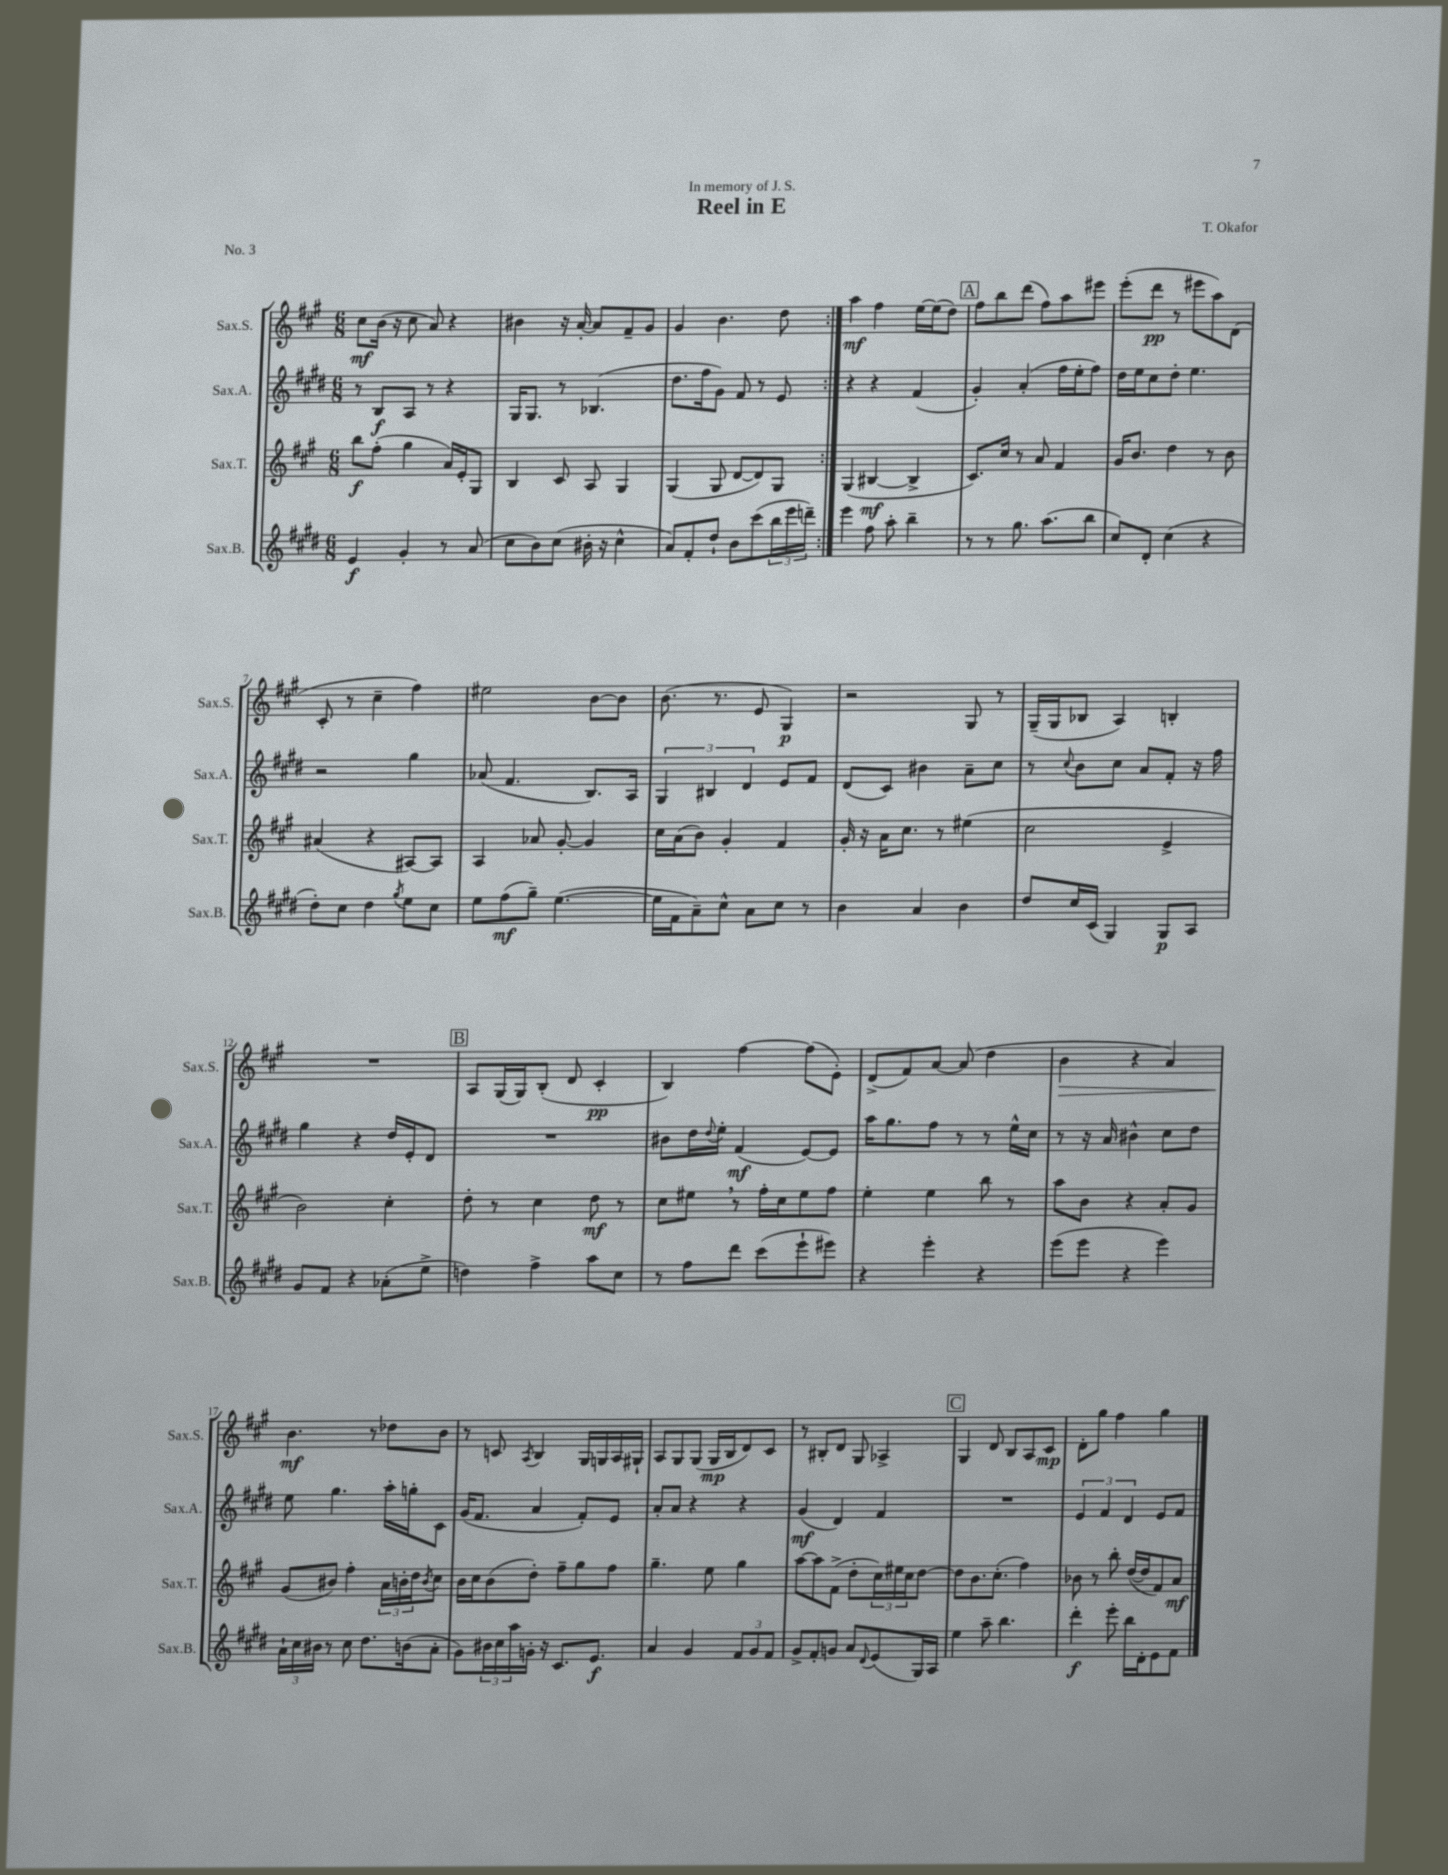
\header { title = "Reel in E" composer = "T. Okafor" dedication = "In memory of J. S." piece = "No. 3" }
<<
\new StaffGroup <<
\new Staff = "s0" \with { instrumentName = "Sax.S." shortInstrumentName = "Sax.S." } {
    \clef treble \key a \major \numericTimeSignature \time 6/8
    \repeat volta 2 { cis''8\mf b'16( r16 cis''8 a'8) r4 |
    bis'4 r16 a'16~-. a'8 fis'8-- gis'8 |
    gis'4 b'4. d''8 | }
    a''4\mf fis''4 e''16~ e''16( d''8) |
    \mark \markup { \box "A" } fis''8 b''8 d'''8( fis''8) a''8 eis'''8 |
    e'''8-.( d'''8\pp r8 eis'''8 a''8) d'8( |
    cis'8-. r8 cis''4-- fis''4) |
    eis''2 b'8~ b'8 |
    b'8.( r8. e'8 gis4\p) |
    r2 gis8 r8 |
    gis16--( gis16 bes8 a4) b4-. |
    R2. |
    \mark \markup { \box "B" } a8 gis16( gis16) b8-.( d'8 cis'4-.\pp |
    b4) fis''4~ fis''8( e'8-.) |
    d'8->( fis'8) a'8~ a'8( d''4 |
    b'4\> r4 a'4) |
    b'4.\mf\! r8 des''8 b'8 |
    r8 c'8 \acciaccatura { a8 } b4 gis16 g16 a16 gis16-! |
    a8 gis8 gis8( gis16\mp b16 d'8) cis'8 |
    r8 bis8-. d'8 gis8 aes4-> |
    \mark \markup { \box "C" } gis4 d'8 b8 a8 cis'8\mp |
    d'8-. gis''8 fis''4 gis''4 \bar "|." |
}
\new Staff = "s1" \with { instrumentName = "Sax.A." shortInstrumentName = "Sax.A." } {
    \clef treble \key e \major \numericTimeSignature \time 6/8
    \repeat volta 2 { r8 b8\f a8 r8 r4 |
    gis16 gis8. r8 bes4.( |
    dis''8. fis''16 gis'8) fis'8 r8 e'8 | }
    r4 r4 fis'4( |
    \mark \markup { \box "A" } gis'4-.) a'4-.( fis''16 e''16-. fis''8) |
    dis''16 e''16 cis''8 dis''8-. e''4. |
    r2 gis''4 |
    aes'8( fis'4. b8.) a16 |
    \tuplet 3/2 { gis4 bis4 dis'4 } e'8 fis'8 |
    dis'8( cis'8) bis'4 a'8-- cis''8 |
    r8 \appoggiatura { cis''8 } b'8 cis''8 a'8 fis'8-. r16 fis''16 |
    gis''4 r4 dis''16 e'16-. dis'8 |
    \mark \markup { \box "B" } R2. |
    bis'8 dis''16 \appoggiatura { dis''8 } e''16-. fis'4\mf( e'8~) e'8 |
    a''16 gis''8. fis''8 r8 r8 e''16-^ cis''16 |
    r8 r16 a'16 bis'4-^ cis''8 dis''8 |
    e''8 gis''4. a''16-. g''16-. cis'8 |
    gis'16( fis'8. a'4 fis'8-.) e'8 |
    a'8-. a'8 r4 r4 |
    gis'4\mf( dis'4) fis'4 |
    \mark \markup { \box "C" } R2. |
    \tuplet 3/2 { e'4 fis'4 dis'4 } e'8 fis'8 \bar "|." |
}
\new Staff = "s2" \with { instrumentName = "Sax.T." shortInstrumentName = "Sax.T." } {
    \clef treble \key a \major \numericTimeSignature \time 6/8
    \repeat volta 2 { b''8\f fis''8-.( gis''4 a'16) e'16-. gis8 |
    b4 cis'8 a8 gis4 |
    gis4( gis8 d'8~ d'8) gis8 | }
    gis4( bis4~\mf bis4-> |
    \mark \markup { \box "A" } cis'8.) cis''16 r8 a'8 fis'4 |
    gis'16 b'8. d''4 r8 b'8 |
    ais'4( r4 ais8~) ais8 |
    a4 aes'8 gis'8~-. gis'4 |
    cis''16 a'16( b'8) gis'4-. fis'4 |
    gis'16-. r16 a'16 cis''8. r8 eis''4( |
    cis''2 e'4-> |
    b'2) cis''4-. |
    \mark \markup { \box "B" } d''8-. r8 cis''4 d''8\mf r8 |
    cis''8 eis''8 \breathe r8 fis''16-. cis''16 eis''8 fis''8 |
    e''4-. e''4 b''8 r8 |
    a''8 b'8 r4 a'8-. gis'8 |
    gis'8( bis'8) fis''4-. \tuplet 3/2 { a'16 b'16-. d''16 } \acciaccatura { b'8 } cis''8 |
    b'16 cis''16 b'8( d''8-.) fis''8-- gis''8 fis''8 |
    gis''4.-- e''8 gis''4 |
    a''8~ a''8 fis'8->( d''8-. \tuplet 3/2 { cis''16) eis''16 cis''16 } d''8~ |
    \mark \markup { \box "C" } d''8 b'8. cis''8.-.( fis''4) |
    bes'8 r8 b''8-. d''16~( d''16 fis'8) a'8\mf \bar "|." |
}
\new Staff = "s3" \with { instrumentName = "Sax.B." shortInstrumentName = "Sax.B." } {
    \clef treble \key e \major \numericTimeSignature \time 6/8
    \repeat volta 2 { e'4\f gis'4-. r8 a'8( |
    cis''8 b'8) cis''8( bis'16-. r16 cis''4-^ |
    a'8) fis'8-. dis''8-! b'8 cis'''8( \tuplet 3/2 { b''16 e'''16 d'''16--) } | }
    e'''4 fis''8 a''8-. b''4-- |
    \mark \markup { \box "A" } r8 r8 gis''8. a''8.( b''8 |
    cis''8) dis'8-. cis''4( r4 |
    dis''8-.) cis''8 dis''4 \acciaccatura { gis''8 } e''8 cis''8 |
    e''8 fis''8\mf( gis''8--) e''4.~( |
    e''16 fis'16 a'8--) cis''8-^ a'8 cis''8 r8 |
    b'4 a'4 b'4 |
    dis''8 cis''16 cis'16( gis4) gis8\p a8 |
    gis'8 fis'8 r4 aes'8-.( e''8-> |
    \mark \markup { \box "B" } d''4) fis''4-> a''8 cis''8 |
    r8 fis''8 dis'''8 cis'''8( e'''8-! eis'''8) |
    r4 e'''4-. r4 |
    e'''8( e'''8 r4 e'''4) |
    \tuplet 3/2 { a'16-! cis''16 bis'16 } r8 cis''8 dis''8. b'16( a'8-. |
    gis'8) \tuplet 3/2 { bis'16 cis''16 a''16 } g'16-. r16 cis'8. e'8.\f |
    a'4 gis'4 \tuplet 3/2 { fis'8 gis'8 fis'8 } |
    gis'8-> fis'8-. g'8 a'8 \appoggiatura { dis'8 } e'8( gis16) a16 |
    \mark \markup { \box "C" } e''4 a''8-- b''4. |
    dis'''4-.\f e'''8-. b''16 dis'16-. e'8 fis'8 \bar "|." |
}
>>
>>
